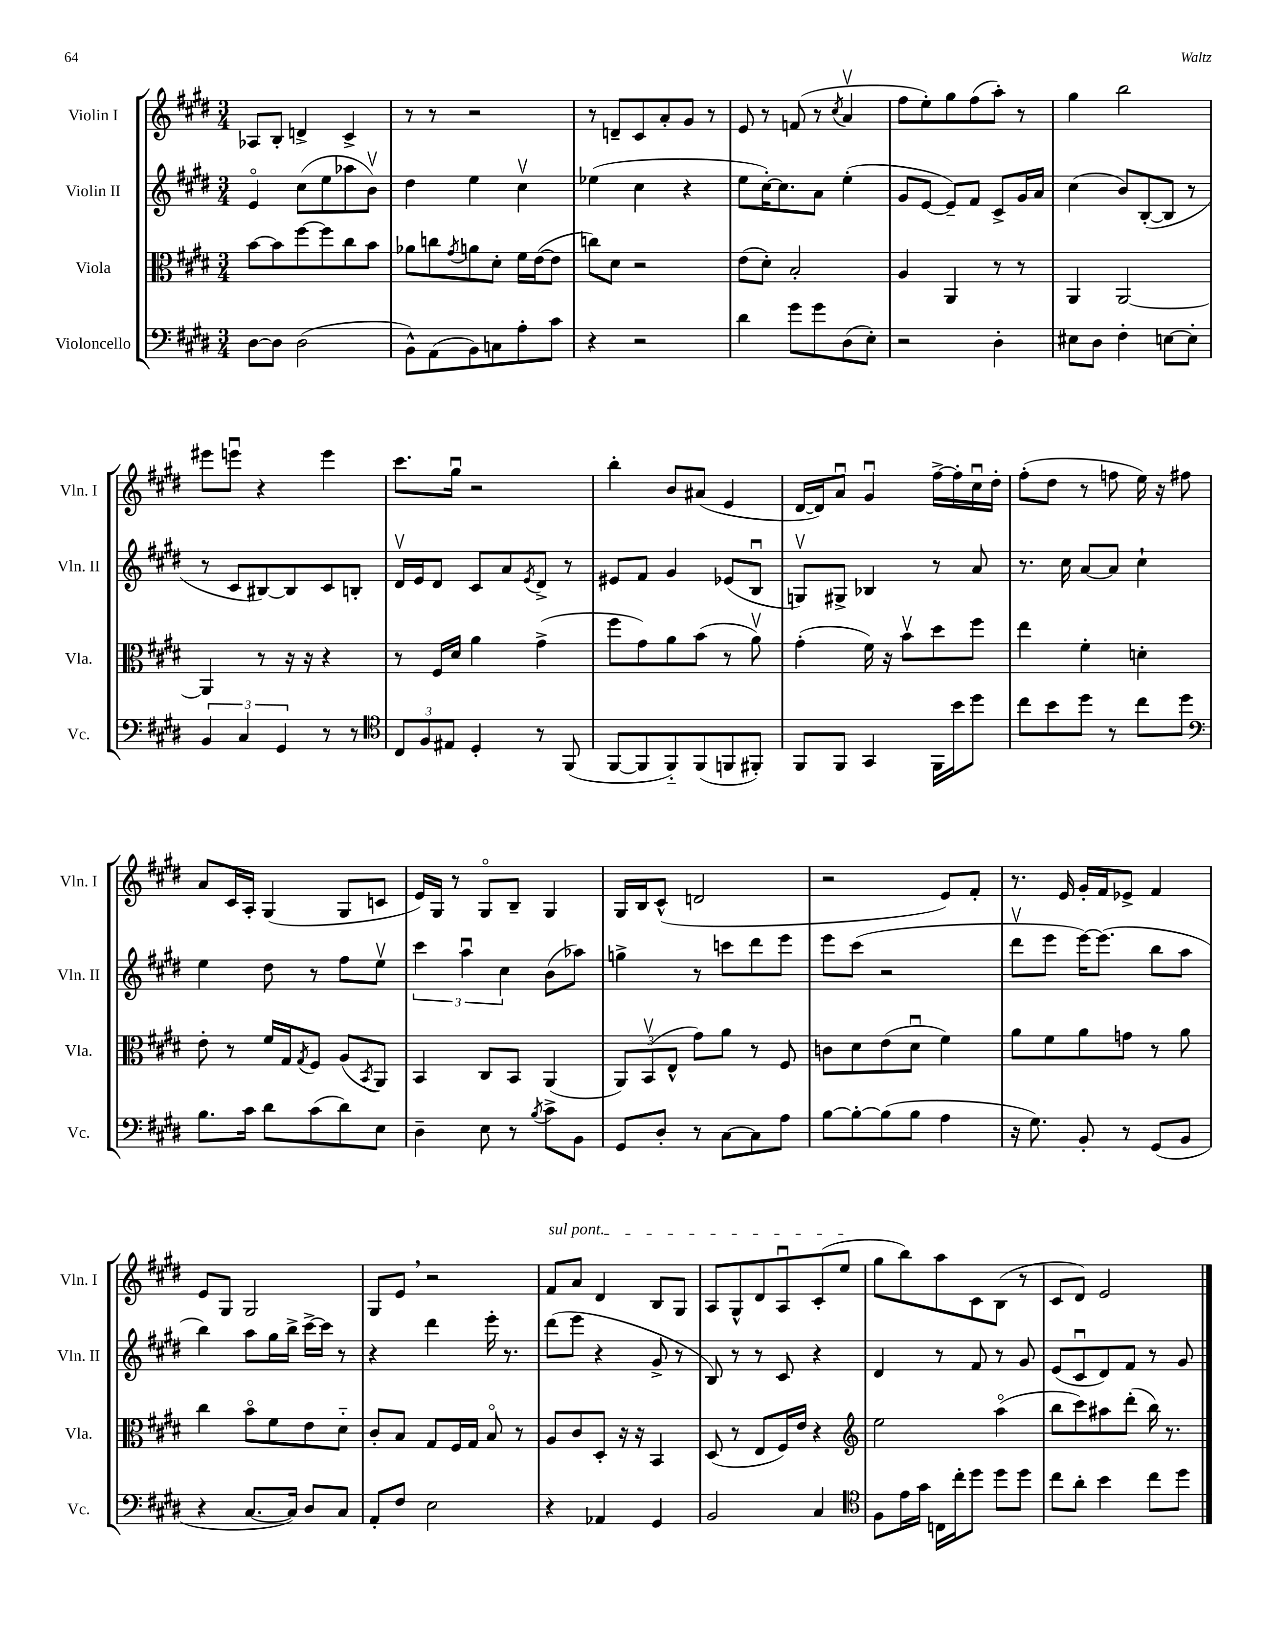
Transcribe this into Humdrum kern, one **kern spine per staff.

**kern	**kern	**kern	**kern
*part4	*part3	*part2	*part1
*staff4	*staff3	*staff2	*staff1
*I"Violoncello	*I"Viola	*I"Violin II	*I"Violin I
*I'Vc.	*I'Vla.	*I'Vln. II	*I'Vln. I
*clefF4	*clefC3	*clefG2	*clefG2
*k[f#c#g#d#]	*k[f#c#g#d#]	*k[f#c#g#d#]	*k[f#c#g#d#]
*M3/4	*M3/4	*M3/4	*M3/4
=34	=34	=34	=34
[8D#\L	[8b\L	4e/	8A-X/L
8D#\J]	8b\]	.	8B'/J
(2D#\	[8ff#\	(8cc#\L	4dn^/
.	8ff#\]	8ee\	.
.	8cc#\	8aa-X\	4c#^/
.	8b\J	8bv\J)	.
=35	=35	=35	=35
8BB^^\L)	8a-X\L	4dd#\	8r
(8AA\	8ccn\	.	8r
.	8qg#/	.	.
8BB\)	8an\	4ee\	2r
8Cn\	8d#'\J	.	.
8A'\	16f#\LL	4cc#v\	.
.	([16e\J	.	.
8c#\J	8e\J]	.	.
=36	=36	=36	=36
4r	8ccn\L)	(4ee-X\	8r
.	8d#\J	.	8dn~/L
2r	2r	4cc#\	8c#/
.	.	.	8a'/
.	.	4r	8g#/J
.	.	.	8r
=37	=37	=37	=37
4d#\	(8e\L	8ee\L	8e/
.	8d#'\J)	[16cc#'\K)	8r
.	.	8.cc#\]	.
8g#\L	2B'/	.	(8fn/
8g#\	.	8a\J	8r
.	.	.	8qcc#/
(8D#\	.	(4ee'\	4av/
8E'\J)	.	.	.
=38	=38	=38	=38
2r	4A/	8g#/L	8ff#\L
.	.	[8e/J	8ee'\)
.	4AA/	8e~/L])	8gg#\
.	.	8f#/J	(8ff#\
4D#'\	8r	8c#^/L	8aa'\J)
.	8r	16g#/L	8r
.	.	16a/JJ	.
=39	=39	=39	=39
8E#X\L	4AA/	(4cc#\	4gg#\
8D#\J	.	.	.
4F#'\	[2AA/	8b/L)	2bb\
.	.	([8B'/	.
[8En\L	.	8B/J]	.
8E'\J]	.	8r	.
!!LO:LB:g=z
=40	=40	=40	=40
6BB/	4AA/]	8r	8eee#X\L
.	.	8c#/L	8eeenu\J
6C#/	.	.	.
.	8r	[8B#X/)	4r
6GG#/	.	.	.
.	16r	8B#/]	.
.	16r	.	.
8r	4r	8c#/	4eee\
8r	.	8Bn'/J	.
=41	=41	=41	=41
*clefC4	*	*	*
12C#/L	8r	16d#v/LL	8.ccc#\L
.	.	16e/J	.
12F#/	.	.	.
.	16F#/LL	8d#/J	.
12E#X/J	.	.	.
.	16d#/JJ	.	16gg#u\Jk
4D#'/	4a\	8c#/L	2r
.	.	8a/	.
.	.	8qe/	.
8r	(4g#^\	8d#^/J	.
(8FF#/	.	8r	.
=42	=42	=42	=42
[8FF#/L	8ff#\L	8e#X/L	4bb'\
8FF#/]	8g#\)	8f#/J	.
8FF#/)	8a\	4g#/	8b/L
(8FF#/	(8b\J	.	(8a#X/J
8FFn/	8r	(8e-X/L	4e/
8FF#X'/J)	8av\)	8Bu/J	.
=43	=43	=43	=43
8FF#/L	(4g#'\	8Gnv/L)	[16d#/LL
.	.	.	16d#/J])
8FF#/J	.	8G#X^/J	8au/J
4GG#/	16f#\)	4B-X/	4g#u/
.	16r	.	.
.	8bv\L	.	.
16FF#\LL	8dd#\	8r	[16ff#^\LL
16b\J	.	.	16ff#'\]
8dd#\J	8ff#\J	8a/	16cc#u\
.	.	.	16dd#'\JJ
=44	=44	=44	=44
8cc#\L	4ee\	8.r	(8ff#'\L
8b\	.	.	8dd#\J
.	.	16cc#\	.
8dd#\J	4f#'\	[8a/L	8r
8r	.	8a/J]	8ffn\
8cc#\L	4dn'\	4cc#`\	16ee\)
.	.	.	16r
8dd#\J	.	.	8ff#X\
!!LO:LB:g=z
=45	=45	=45	=45
*clefF4	*	*	*
8.B\L	8e'\	4ee\	8a/L
.	8r	.	16c#/L
16c#\Jk	.	.	16A'/JJ
8d#\L	16f#/LL	8dd#\	(4G#/
.	16G#/J	.	.
.	8qG#/	.	.
(8c#\	8F#/J	8r	.
8d#\)	(8A/L	8ff#\L	8G#/L
.	8qBB/	.	.
8E\J	8AA/J)	8eev\J	8cn/J
=46	=46	=46	=46
4D#~\	4BB/	6ccc#\	16e/LL)
.	.	.	16G#/JJ
.	.	.	8r
.	.	6aau\	.
8E\	8C#/L	.	8G#/L
.	.	6cc#\	.
8r	8BB/J	.	8B~/J
8qB/	.	.	.
8c#^\L	(4AA/	(8b\L	4G#/
8BB\J	.	8aa-X\J)	.
=47	=47	=47	=47
8GG#/L	12AA/L)	4ggn^\	16G#/LL
.	.	.	16B/J
.	(12BBv/	.	.
8D#'/J	.	.	(8c#^^/J
.	12E^^/J	.	.
8r	8g#\L)	8r	2dn/
[8C#\L	8a\J	8cccn\L	.
8C#\]	8r	8ddd#\	.
8A\J	8F#/	8eee\J	.
=48	=48	=48	=48
[8B\L	8cn\L	8eee\L	2r
8B'\_	8d#\	(8ccc#\J	.
(8B\]	(8e\	2r	.
8B\J	8d#u\J	.	.
4A\	4f#\)	.	8e/L)
.	.	.	8f#'/J
=49	=49	=49	=49
16r	8a\L	8ddd#v\L	8.r
8.G#\)	.	.	.
.	8f#\	8eee\J	.
.	.	.	16e/
8BB'/	8a\	[16eee\KL)	16g#'/LL
.	.	(8.eee\J]	16f#/J
8r	8gn\J	.	8e-X^/J
(8GG#/L	8r	8bb\L	4f#/
8BB/J	8a\	8aa\J	.
!!LO:LB:g=z
=50	=50	=50	=50
4r	4cc#\	4bb\)	8e/L
.	.	.	8G#/J
[8.C#/L	8b\L	8aa\L	2G#/
.	8f#\	16gg#\L	.
16C#/Jk])	.	16bb^\JJ	.
8D#/L	8e\	[16ccc#^\LL	.
.	.	16ccc#\JJ]	.
8C#/J	8d#\J	8r	.
=51	=51	=51	=51
8AA'/L	8c#'/L	4r	8G#/L
8F#/J	8B/J	.	8e,/J
2E\	8G#/L	4ddd#\	2r
.	16F#/L	.	.
.	16G#/JJ	.	.
.	8B/	16eee'\	.
.	.	8.r	.
.	8r	.	.
=52	=52	=52	=52
!	!	!	!LO:TX:a:i:t=sul pont.
4r	8A/L	(8ddd#\L	8f#/L
.	8c#/	8eee\J	8a/J
4AA-X/	8D#'/J	4r	4d#/
.	16r	.	.
.	16r	.	.
4GG#/	4BB/	8g#^/	8B/L
.	.	8r	8G#/J
=53	=53	=53	=53
2BB/	(8D#/	8B/)	8A/L
.	8r	8r	8G#^^/
.	8E/L	8r	8d#/
.	16F#/L)	8c#/	8Au/
.	16e/JJ	.	.
4C#/	4r	4r	(8c#'/
.	.	.	8ee/J
=54	=54	=54	=54
*clefC4	*clefG2	*	*
8F#\L	2ee\	4d#/	8gg#\L
16e\L	.	.	8bb\)
16g#\JJ	.	.	.
16Cn\LL	.	8r	8aa\
16cc#'\J	.	.	.
8dd#\J	.	8f#/	8c#\
8dd#\L	(4aa\	8r	(8B\J
8dd#\J	.	8g#/	8r
=55	=55	=55	=55
8cc#\L	8bb\L	(8e/L	8c#/L
8a'\J	8ccc#\)	8c#u/	8d#/J)
4b\	8aa#X\	8d#/)	2e/
.	(8ddd#'\J	8f#/J	.
8cc#\L	16bb\)	8r	.
.	8.r	.	.
8dd#\J	.	8g#/	.
==	==	==	==
*-	*-	*-	*-
